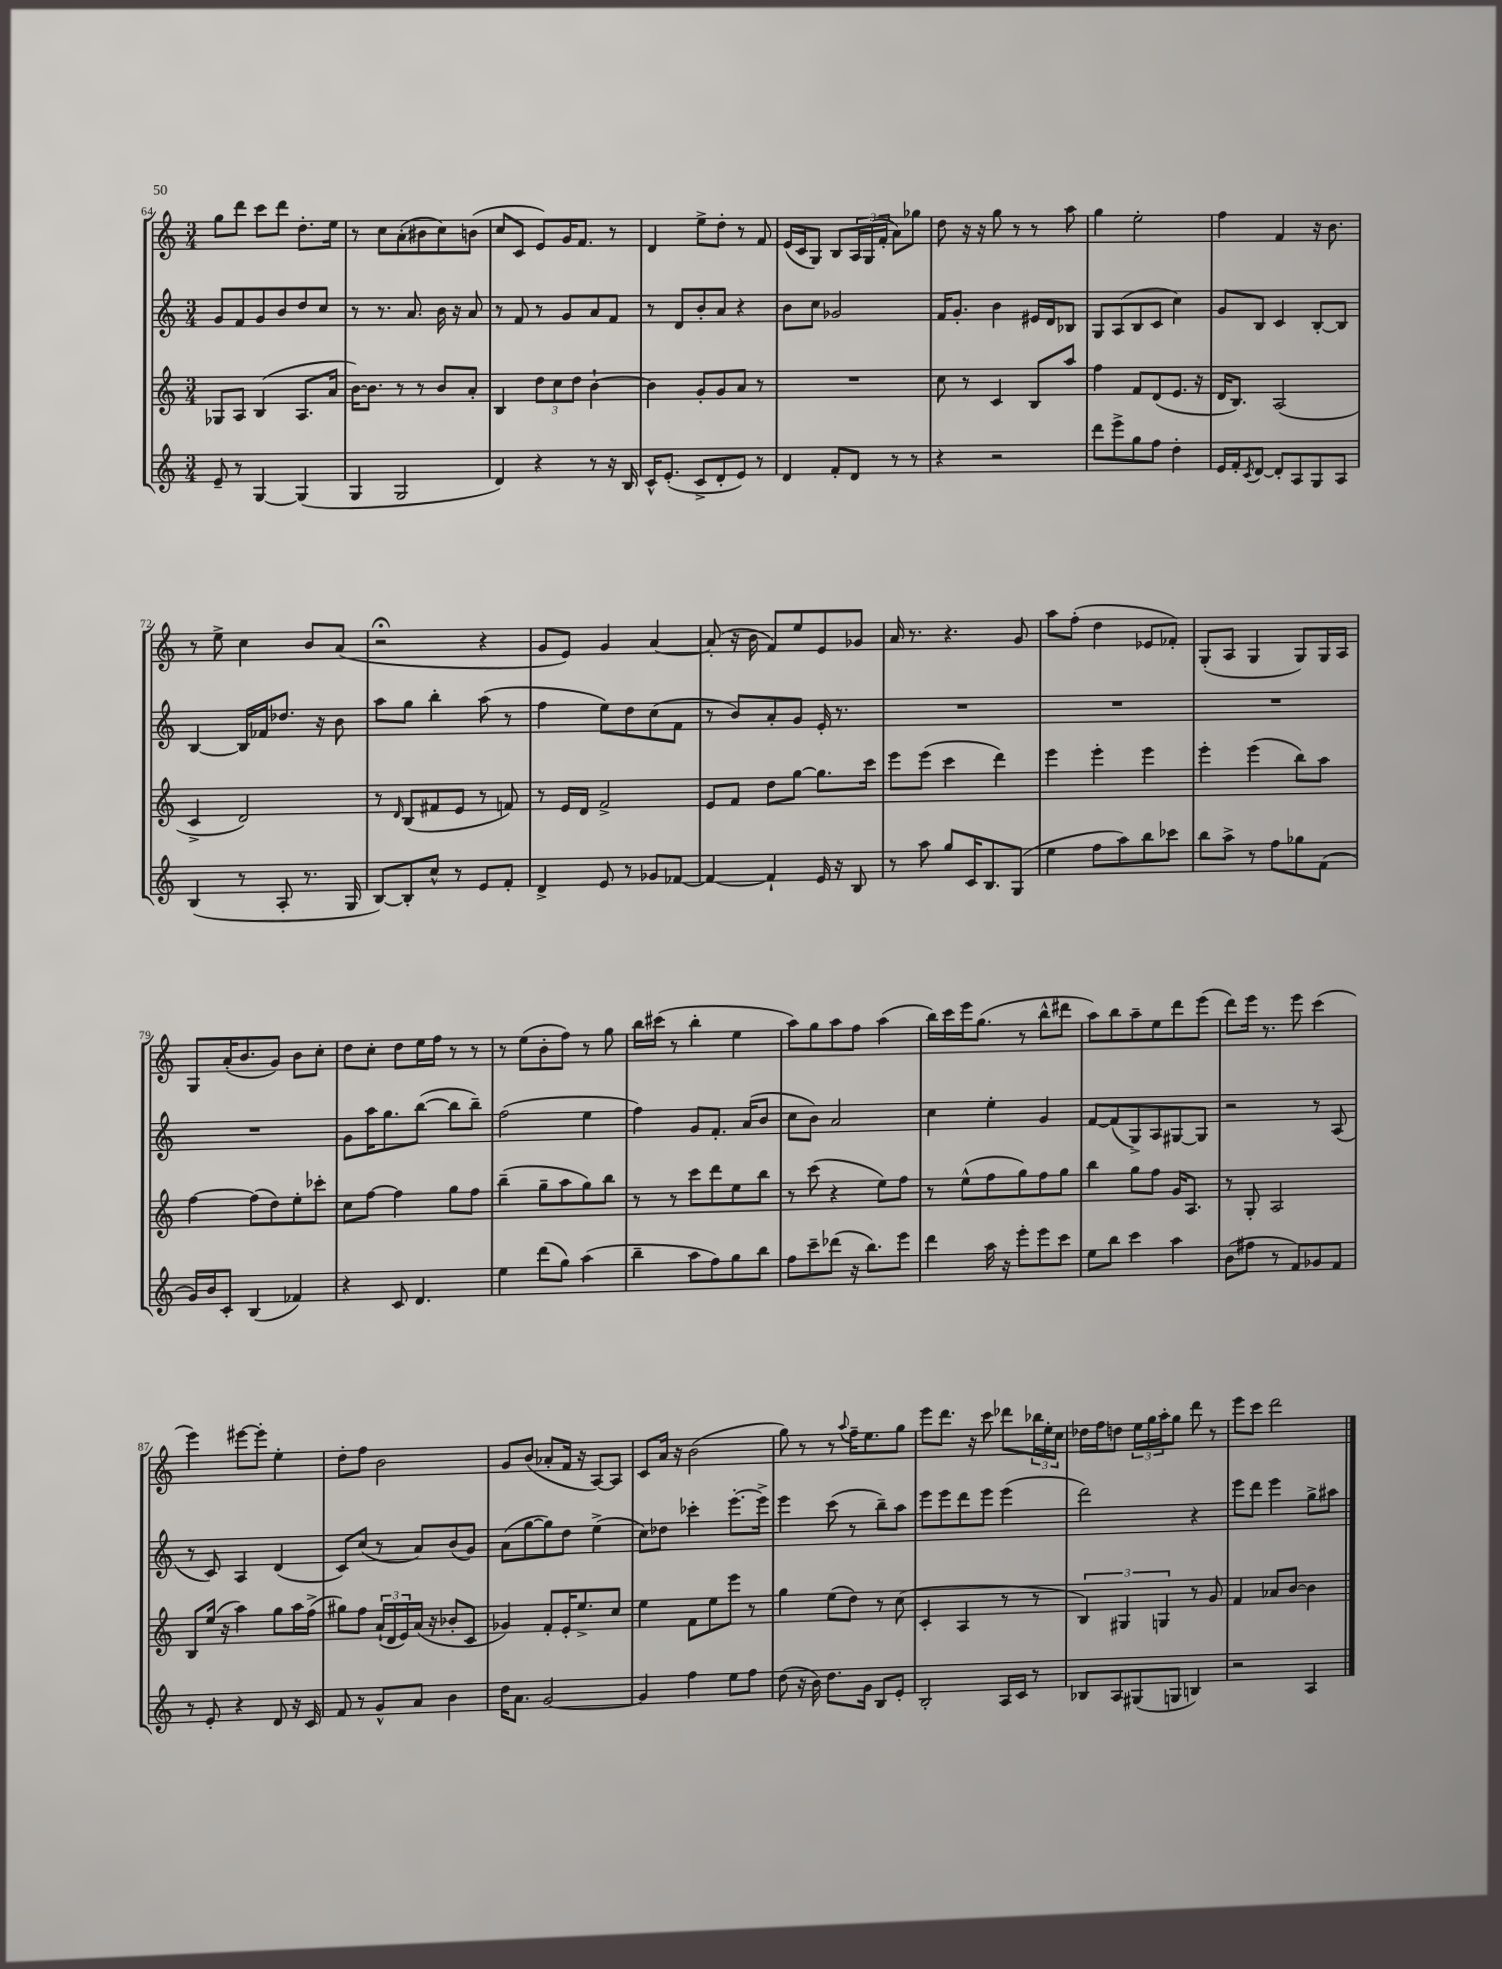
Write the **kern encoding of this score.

**kern	**kern	**kern	**kern
*staff4	*staff3	*staff2	*staff1
*clefG2	*clefG2	*clefG2	*clefG2
*k[]	*k[]	*k[]	*k[]
*M3/4	*M3/4	*M3/4	*M3/4
8e~/	8G-/L	8g/L	8gg\L
8r	8A/J	8f/	8ddd\J
[4G/	(4B/	8g/	8ccc\L
.	.	8b/	8ddd\J
(4G/]	8.A/L	8dd/	8.dd'\L
.	.	8cc/J	.
.	16a/Jk	.	16ee\Jk
=	=	=	=
4G/	[16b\LK)	8r	8r
.	8.b\]J	.	.
.	.	8.r	8cc\L
2G/	8r	.	(8a'\
.	.	8.a/	.
.	8r	.	8b#\
.	8b/L	16b\	8cc\)
.	.	16r	.
.	8a'/J	8a/	(8b\J
=	=	=	=
4d/)	4B/	8r	8cc/L
.	.	8f/	8c/J
4r	12dd\L	8r	8e/L)
.	12cc\	.	.
.	.	8g/L	16g/K
.	12dd\J	.	.
.	.	.	8.f/J
8r	[4b`\	8a/	.
16r	.	8f/J	8r
16B/	.	.	.
=	=	=	=
16c^^/LK	4b\]	8r	4d/
(8.e'/J	.	.	.
.	.	8d/L	.
8c^/L	8g'/L	8b'/	8ee^\L
8d'/	8g/	8a/J	8dd'\J
8e/J)	8a/J	4r	8r
8r	8r	.	8f/
=	=	=	=
4d/	2.r	8b\L	(16e/LL
.	.	.	16c/J
.	.	8cc\J	8G/J)
8f'/L	.	2g-/	8B/L
8d/J	.	.	24A/L
.	.	.	(24G/
.	.	.	24f'/JJ
8r	.	.	8a\L)
8r	.	.	8gg-\J
=	=	=	=
4r	8cc\	16f/LK	8dd\
.	.	8.g'/J	.
.	8r	.	16r
.	.	.	16r
2r	4c/	4b\	8gg\
.	.	.	8r
.	8B/L	16e#/LL	8r
.	.	16d/J	.
.	8aa/J	8B-/J	8aa\
=	=	=	=
8ddd\L	4ff\	8G/L	4gg\
8eee^\	.	(8A/	.
8gg\	8f/L	8B/	2ee'\
8ff\J	(8d/	8c/J	.
4dd'\	8.e/J	4cc\)	.
.	16r	.	.
=	=	=	=
16e/LL	16d/LK	8g/L	4ff\
16f'/J	8.B/J)	.	.
8qc/	.	.	.
[8d/J	.	8B/J	.
8d'/]L	(2A/	4c/	4f/
8A/	.	.	.
8G/	.	[8B'/L	16r
.	.	.	8.b\
8A/J	.	8B/]J	.
=	=	=	=
(4B/	4c^/	[4B/	8r
.	.	.	8ee^\
8r	2d/)	16B/]LL	4cc\
.	.	16f-/J	.
8A'/	.	8.dd-/J	.
8.r	.	.	8b/L
.	.	16r	.
.	.	8b\	(8a/J
16G/	.	.	.
=	=	=	=
[8B/L)	8r	8aa\L	2r;
.	16qqd/	.	.
8B'/]	(8B/L	8gg\J	.
8cc^^/J	8f#/	4bb'\	.
8r	8e/J	.	.
8e/L	8r	(8aa\	4r
8f'/J	8f/)	8r	.
=	=	=	=
4d^/	8r	4ff\	8g/L
.	16e/LL	.	8e/J)
.	16d/JJ	.	.
8e/	2f^/	8ee\L)	4g/
8r	.	8dd\	.
8g-/L	.	(8cc\	[4a/
[8f-/J	.	8f\J	.
=	=	=	=
4f-/_	8e/L	8r	(8a'/]
.	8f/J	8b/L)	16r
.	.	.	16b\
4f-`/]	8dd\L	8a'/	8f/L)
.	[8gg\J	8g/J	8ee/
16e/	8.gg\]L	16e'/	8e/
16r	.	8.r	.
8B/	.	.	8g-/J
.	16ccc\Jk	.	.
=	=	=	=
8r	8eee\L	2.r	16a/
.	.	.	8.r
8aa\	(8eee\J	.	.
8gg/L	4ccc\	.	4.r
16c/K	.	.	.
8.B/	.	.	.
.	4ddd\)	.	.
(8G/J	.	.	8g/
=	=	=	=
4ee\	4eee\	2.r	8aa\L
.	.	.	(8ff'\J
8ff\L	4eee'\	.	4dd\
8aa\)	.	.	.
8bb\	4eee\	.	8e-/L
8ccc-\J	.	.	8f-'/J)
=	=	=	=
8bb\L	4eee'\	2.r	(8G'/L
8aa^\J	.	.	8A/J
8r	(4eee\	.	4G/
8ff\L	.	.	.
8gg-\	8bb\L)	.	8G/L)
(8f\J	8aa\J	.	16G/L
.	.	.	16A/JJ
=	=	=	=
16g/LL)	[4ff\	2.r	8G/L
16b/J	.	.	.
8c'/J	.	.	(16a'/K
.	.	.	8.b/
(4B/	(8ff\]L	.	.
.	8dd\)	.	8g/J)
4f-/)	8ee'\	.	8b\L
.	8ccc-'\J	.	8cc'\J
=	=	=	=
4r	8cc\L	8g\L	8dd\L
.	[8ff\J	16aa\K	8cc'\J
.	.	8.gg\	.
8c/	4ff\]	.	8dd\L
4.d/	.	([8bb\J	16ee\L
.	.	.	16ff\JJ
.	8gg\L	8bb\]L	8r
.	8ff\J	8bb~\J)	8r
=	=	=	=
4ee\	(4bb~\	(2ff\	8r
.	.	.	(8ee\L
(8ddd\L	8gg~\L	.	8b'\
8gg\J)	8aa\	.	8ff\J)
(4aa\	8gg\)	4ee\	8r
.	8bb\J	.	8gg\
=	=	=	=
4bb~\	8r	4ff\)	16bb\LL
.	.	.	(16ccc#\JJ
.	8r	.	8r
8aa\L	8ccc\L	8g/L	4bb'\
8ff\)	8ddd\	8.f'/J	.
8gg\	8ee\	.	4ee\
.	.	(16a/LK	.
8bb\J	8bb\J	8b/J	.
=	=	=	=
8ff\L	8r	8cc\L	8aa\L)
8ccc~\	(8ccc\	8b\J)	8gg\
(8ddd-\J	4r	2a/	8aa\
16r	.	.	8ff\J
8.bb\L)	.	.	.
.	8ee\L)	.	(4aa\
8eee\J	8ff\J	.	.
=	=	=	=
4ddd\	8r	4cc\	16bb\LL)
.	.	.	16ccc\
.	(8ee^^\L	.	16eee\J
.	.	.	(8.gg\J
16aa\	8ff\	4ee'\	.
16r	.	.	.
8eee'\L	8gg\)	.	8r
8eee\	8ff\	4g/	8bb^^\L
8ccc\J	8gg\J	.	8ddd#\J
=	=	=	=
8ee\L	4bb\	[8f/L	8aa\L)
8bb\J	.	(8f/]	8bb\
4ccc\	8gg\L	8G^/)	8aa~\
.	8ff\J	8A/	8ee\
4aa\	16g/LK	[8G#/	8ddd\
.	8.A/J	.	.
.	.	8G#/]J	(8eee\J
=	=	=	=
(8b\L	8r	2r	8ddd\L)
8ff#\J	8G'/	.	16eee\Jk
.	.	.	8.r
8r	2A/	.	.
8f/L)	.	.	8eee\
8g-/	.	8r	(4ccc\
8f/J	.	(8A/	.
=	=	=	=
8r	8B/L	8r	4eee\)
8e'/	(16ee/Jk	8c/)	.
.	16r	.	.
4r	4aa\)	4A/	[8eee#\L
.	.	.	8eee#'\]J
8d/	8gg\L	(4d/	4ee'\
16r	16aa\L	.	.
16c/	(16ff^\JJ	.	.
=	=	=	=
8f/	8gg#\L)	8c/L)	8dd'\L
8r	8ff\J	(8cc/J	8ff\J
8g^^/L	(24a`/LL	8r	2b\
.	24d/	.	.
.	24e/)	.	.
8a/J	(16a/JJ	8a/L)	.
.	16r	.	.
4b\	8b-'/L	(8b/	.
.	8c/J	8g/J)	.
=	=	=	=
16dd\LK	4g-/)	(8a\L	8g/L
8.a\J	.	.	.
.	.	[8gg\	(8b/J
[2g/	8f'/L	8gg\])	8a-'/L
.	16e'/K	8dd\J	16f/Jk
.	8.ee^/	.	16r
.	.	(4ee^\	[8A/L)
.	8cc/J	.	8A/]J
=	=	=	=
4g/]	4ee\	8cc\L)	8c/L
.	.	8dd-\J	16a/Jk
.	.	.	16r
4ff\	8f\L	4ccc-'\	(2b\
.	8ee\	.	.
8ee\L	8eee\J	[8.eee'\L	.
8ff\J	8r	.	.
.	.	16eee^\]Jk	.
=	=	=	=
(8dd\	4gg\	4eee\	8gg\)
16r	.	.	8r
16b\)	.	.	.
8.dd\L	(8ee\L	(8ccc\	8r
.	.	.	8qqaa/
.	8dd\J)	8r	16ff~\LK
16g\Jk	.	.	8.ee\
8B/L	8r	8bb~\L)	.
8e'/J	(8cc\	8aa\J	8gg\J
=	=	=	=
2B'/	4c'/	8eee\L	8eee\L
.	.	8eee\	8.ddd\J
.	4A/	8ddd\	.
.	.	.	16r
.	.	8eee\J	8ccc\
16A/LL	8r	(4eee\	8ddd-\L
16c/JJ	.	.	.
8r	8r	.	24bb-\L
.	.	.	24ee'\
.	.	.	24cc\JJ
=	=	=	=
8B-/L	6B/)	2ddd\)	16dd-\LL
.	.	.	16ff\J
8A/	.	.	8dd\J
.	6G#/	.	.
(8G#/	.	.	24ee\LL
.	.	.	24gg\
.	6G/	.	24aa'\J
8G/J	.	.	8gg\J
4B/)	8r	4r	8ddd\
.	8g/	.	8r
=	=	=	=
2r	4f/	8eee\L	8eee\L
.	.	8ddd\J	8ccc\J
.	8a-/L	4eee\	2ddd\
.	[8b/J	.	.
4A/	4b\]	8gg^\L	.
.	.	8aa#\J	.
==	==	==	==
*-	*-	*-	*-
